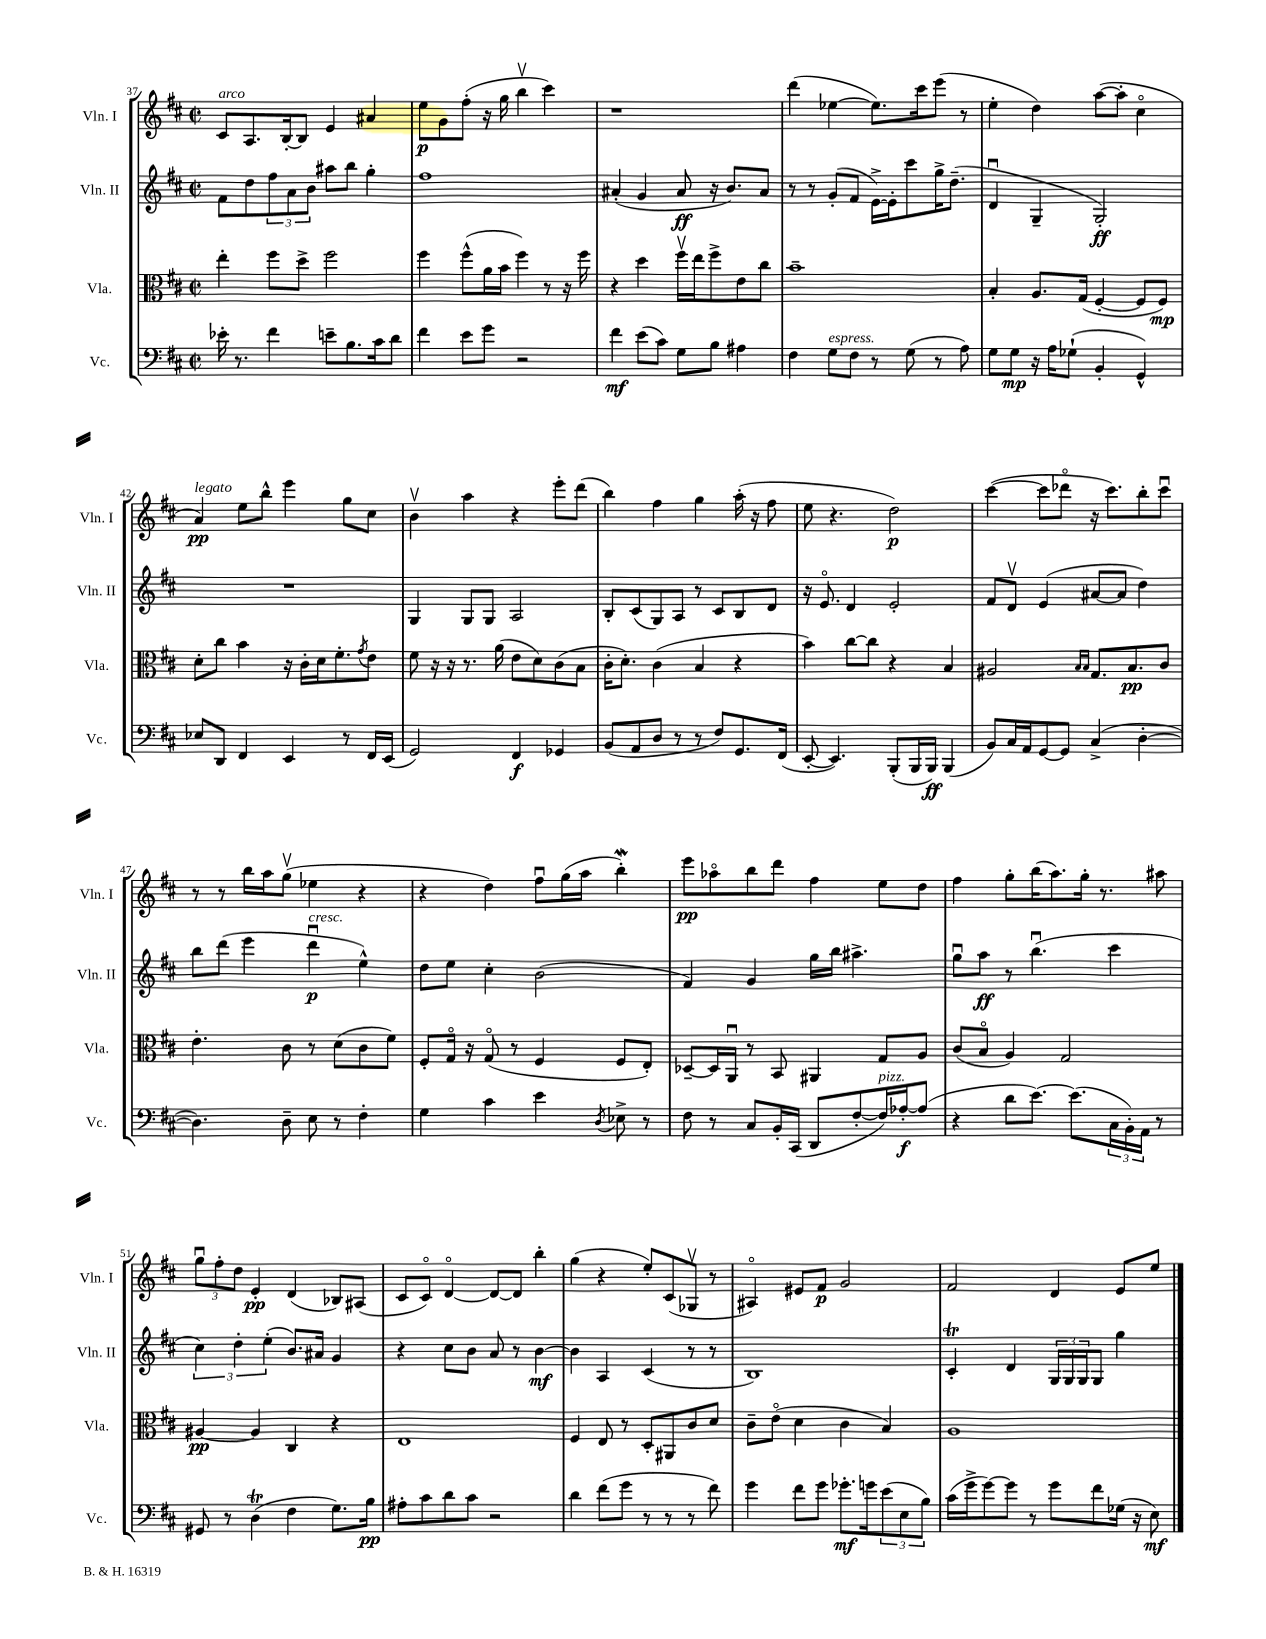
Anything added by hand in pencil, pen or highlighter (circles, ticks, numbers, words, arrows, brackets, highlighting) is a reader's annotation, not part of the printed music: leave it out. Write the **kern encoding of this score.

**kern	**kern	**kern	**kern
*staff4	*staff3	*staff2	*staff1
*clefF4	*clefC3	*clefG2	*clefG2
*k[f#c#]	*k[f#c#]	*k[f#c#]	*k[f#c#]
*M2/2	*M2/2	*M2/2	*M2/2
*met(c|)	*met(c|)	*met(c|)	*met(c|)
16e-'	4ee'	8f#	8c#
8.r	.	.	.
.	.	8dd	8.A
4f#	8ff#	12ff#	.
.	.	.	[16B'
.	.	12a	.
.	8dd^	.	8B]
.	.	12b	.
8e~	2ff#	8aa#	4e
8.B	.	8bb	.
.	.	4gg'	4a#
16c#	.	.	.
8d	.	.	.
=	=	=	=
4f#	4ff#	1ff#	8ee
.	.	.	8g
8e	(8ff#^^	.	(8ff#'
8g	16a	.	16r
.	16b	.	16gg
2r	4ff#)	.	4bbv
.	8r	.	4ccc#)
.	16r	.	.
.	16ff#	.	.
=	=	=	=
4f#	4r	(4a#'	1r
(8e	4dd	4g	.
8c#)	.	.	.
8G	16ff#v	8a#	.
.	16ee	.	.
8B	8ff#^	16r	.
.	.	8.b)	.
4A#	8e	.	.
.	8cc#	8a#	.
=	=	=	=
4F#	1b~	8r	(4ddd
.	.	8r	.
8G	.	(8g'	[4ee-
8F#	.	8f#	.
8r	.	[16e^)	8.ee-])
.	.	16e']	.
(8G	.	8ccc#	.
.	.	.	16ccc#
8r	.	16gg^	(8eee
.	.	(8.dd~	.
8A)	.	.	8r
=	=	=	=
8G	4B'	4du	4ee'
8G	.	.	.
16r	8.A	4G~	4dd)
16A	.	.	.
(8G-`	.	.	.
.	(16G	.	.
4BB'	[4F#'	2G')	([8aa
.	.	.	8aa']
4GG^^)	8F#]	.	4cc#o
.	8F#)	.	.
=	=	=	=
8E-	8d'	1r	4a)
8DD	8cc#	.	.
4FF#	4b	.	8ee
.	.	.	8bb^^
4EE	16r	.	4eee
.	16c#'	.	.
.	16d	.	.
.	8.f#'	.	.
8r	.	.	8gg
.	8qg	.	.
16FF#	8e	.	8cc#
(16EE	.	.	.
=	=	=	=
2GG)	8f#	4G	4bv
.	16r	.	.
.	16r	.	.
.	8.r	8G	4aa
.	.	8G	.
.	(16a	.	.
4FF#	8e	2A	4r
.	8d)	.	.
4GG-	(8c#	.	8eee'
.	8B	.	(8ddd
=	=	=	=
(8BB	16c#'	8B'	4bb)
.	8.d')	.	.
8AA	.	(8c#	.
8D	(4c#	8G)	4ff#
8r	.	8A	.
8r	4B	8r	4gg
8F#)	.	8c#	.
8.GG	4r	8B	(16aa'
.	.	.	16r
.	.	8d	8ff#
(16FF#	.	.	.
=	=	=	=
[8EE'	4b)	16r	8ee
.	.	8.eo	.
4.EE])	.	.	4.r
.	[8cc#	4d	.
.	8cc#]	.	.
(8BBB'	4r	2e'	2dd)
16BBB	.	.	.
16BBB)	.	.	.
(4BBB	4B	.	.
=	=	=	=
8BB)	2A#	8f#	([4ccc#
16C#	.	8dv	.
16AA	.	.	.
[8GG	.	(4e	8ccc#]
8GG]	.	.	8ddd-o
.	16qqB	.	.
.	16qqB	.	.
(4C#^	8.G	[8a#	16r
.	.	.	8.ccc#)
.	.	8a#]	.
.	8.B	.	.
[4D'	.	4dd)	8bb'
.	8c#	.	8ccc#u
=	=	=	=
4.D])	4.e'	8bb	8r
.	.	(8ddd	8r
.	.	4eee	16bb
.	.	.	16aa
8D~	8c#	.	(8ggv
8E	8r	4dddu	4ee-
8r	(8d	.	.
4F#'	8c#	4ee^^)	4r
.	8f#)	.	.
=	=	=	=
4G	8F#'	8dd	4r
.	16Go	8ee	.
.	16r	.	.
4c#	(8Go	4cc#'	4dd)
.	8r	.	.
4e	4F#	(2b	8ff#u
.	.	.	(16gg
.	.	.	16aa
8qD	.	.	.
8E-^	8F#	.	4bb')
8r	8E')	.	.
=	=	=	=
8F#	[8D-~	4f#)	8eee
8r	16D-]	.	8aa-o
.	16AAu	.	.
8C#	8r	4g	8bb
16BB'	8BB	.	8ddd
(16CC#	.	.	.
8DD	4AA#	16gg	4ff#
.	.	16bb	.
[8F#'	.	4.aa#^	.
16F#])	8G	.	8ee
[16A-'	.	.	.
(8A-]	8A	.	8dd
=	=	=	=
4r	(8c#	8ggu	4ff#
.	8Bo	8aa	.
8d	4A)	8r	8gg'
[8.e)	.	(4.bbu	(16bb
.	.	.	8.aa)
.	2G	.	.
(8.e]	.	.	.
.	.	.	16gg'
.	.	.	8.r
24C#	.	4ccc#	.
24BB')	.	.	.
24AA	.	.	.
8r	.	.	8aa#
=	=	=	=
8GG#	[4A#	6cc#)	12ggu
.	.	.	12ff#'
8r	.	.	.
.	.	6dd'	12dd
(4D	4A#]	.	4e'
.	.	(6ee'	.
4F#	4C#	8.b)	(4d
.	.	16a#	.
8.G)	4r	4g	8B-)
.	.	.	(8A#
16B	.	.	.
=	=	=	=
8A#'	1E	4r	8c#
8c#	.	.	8c#o)
8d	.	8cc#	[4do
8c#	.	8b	.
2r	.	8a	8d_
.	.	8r	8d]
.	.	[4b	4bb'
=	=	=	=
4d	4F#	4b]	(4gg
(8f#	8E	4A	4r
8g	8r	.	.
8r	8D'	(4c#	8ee')
8r	8AA#	.	(8c#
8r	8c#	8r	8G-v
8f#)	8d	8r	8r
=	=	=	=
4g	8c#~	1B)	4A#o)
.	(8eo	.	.
8f#	4d	.	8e#
8g	.	.	8f#
8.g-'	4c#	.	2g
16g	.	.	.
(12e	4B)	.	.
12E	.	.	.
12B)	.	.	.
=	=	=	=
(16c#	1A	4c#'	2f#
16g^	.	.	.
[8g)	.	.	.
8g]	.	4d	.
8r	.	.	.
8g	.	24G	4d
.	.	24G	.
.	.	24G	.
8f#	.	8G	.
(16G-	.	4gg	8e
16r	.	.	.
8E)	.	.	8ee
==	==	==	==
*-	*-	*-	*-
